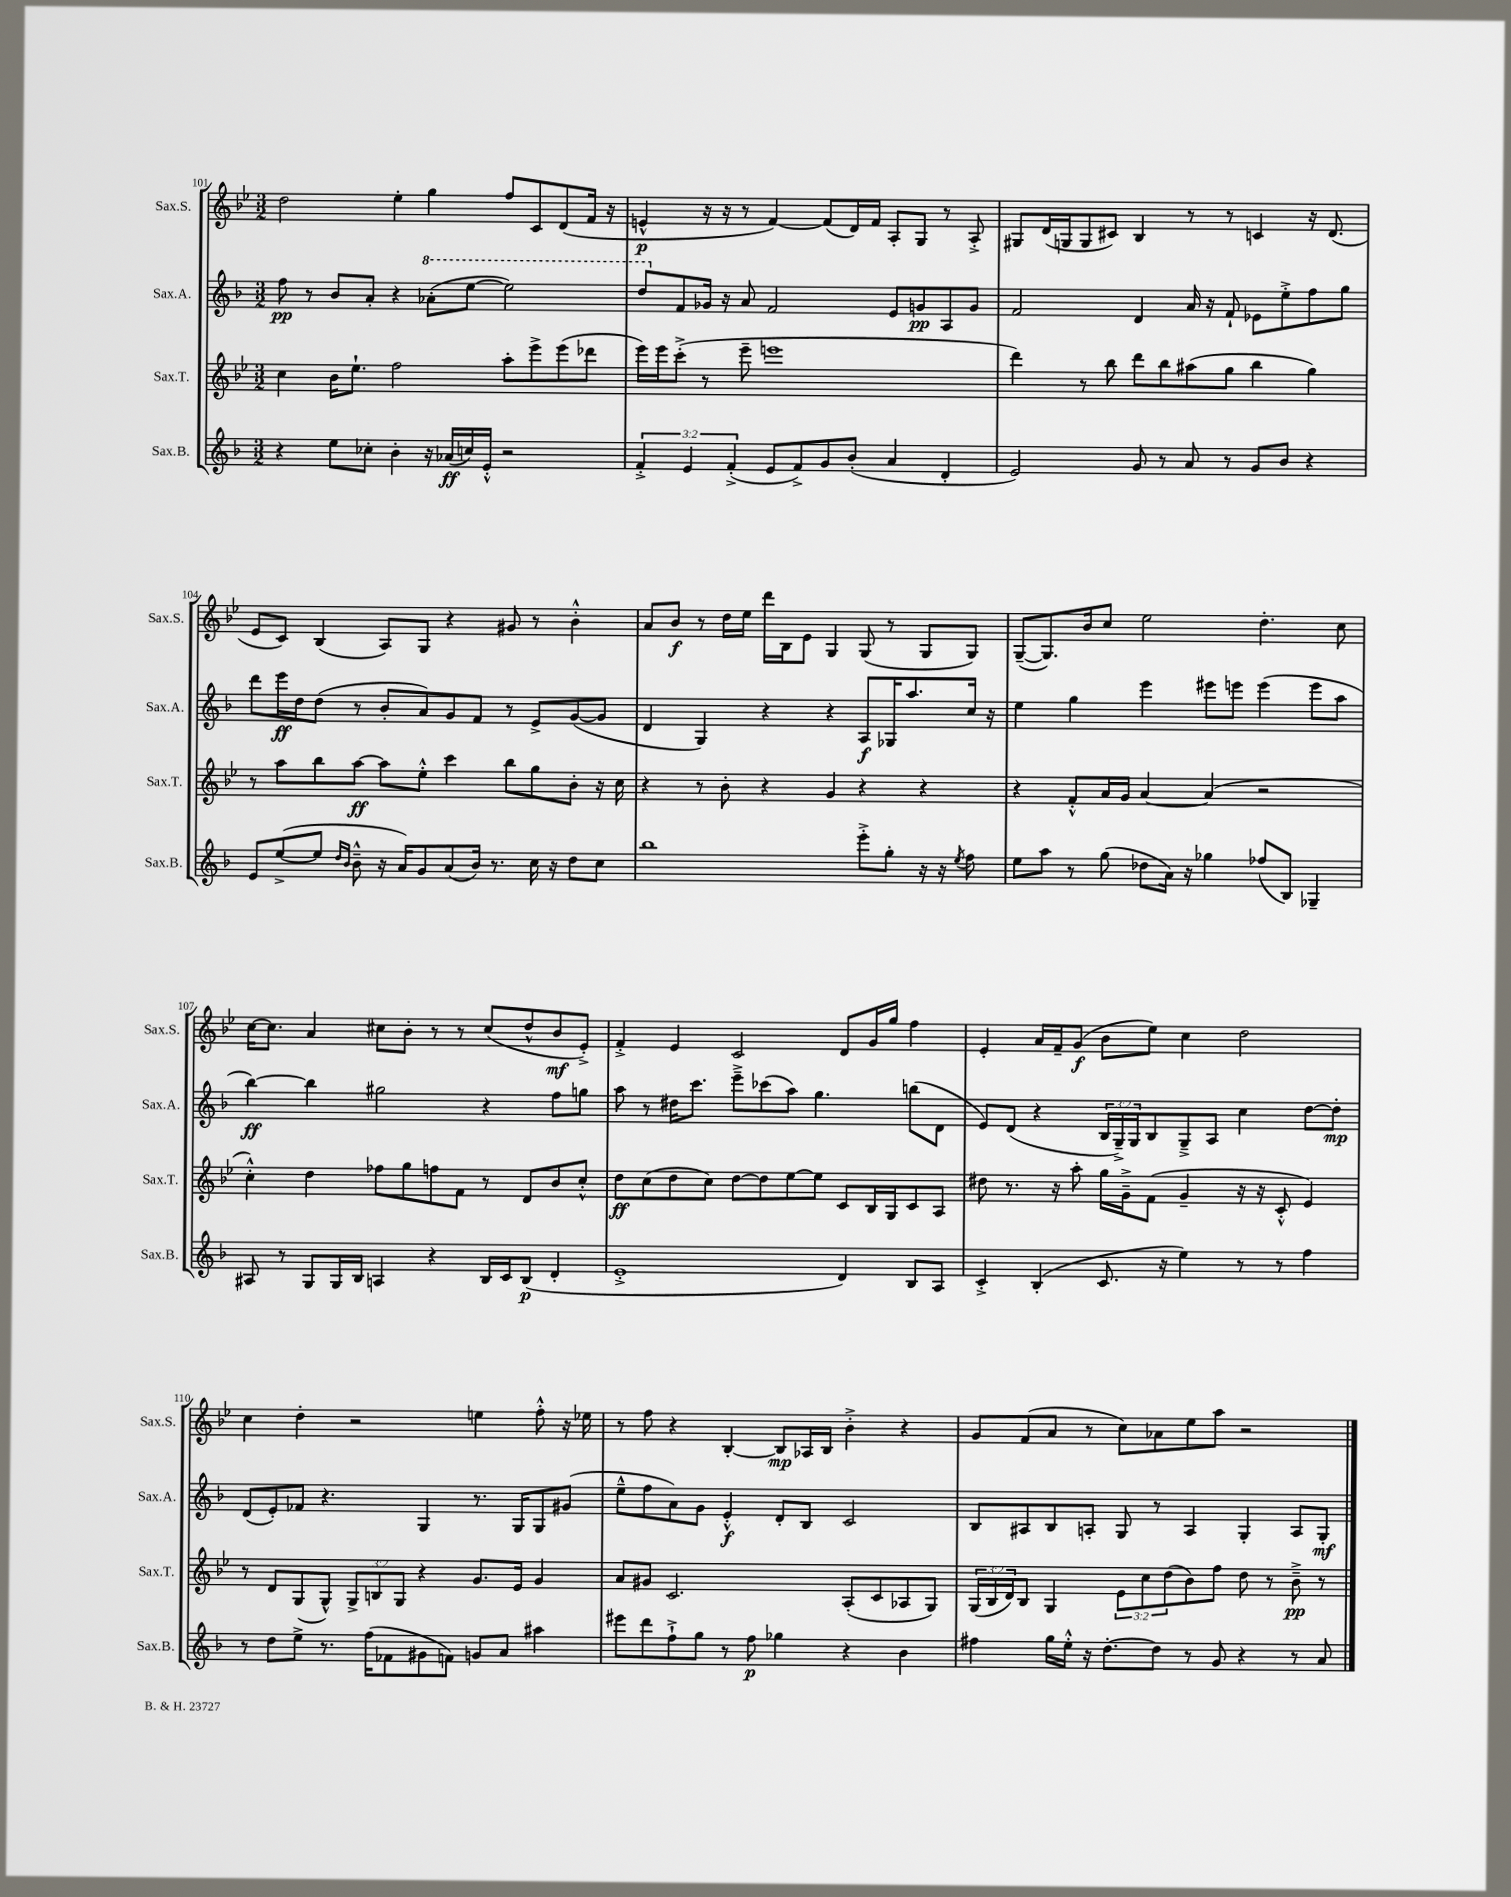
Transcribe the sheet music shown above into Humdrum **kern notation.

**kern	**kern	**kern	**kern
*staff4	*staff3	*staff2	*staff1
*clefG2	*clefG2	*clefG2	*clefG2
*k[b-]	*k[b-e-]	*k[b-]	*k[b-e-]
*M3/2	*M3/2	*M3/2	*M3/2
4r	4cc\	8ff\	2dd\
.	.	8r	.
8ee\L	16b-\LK	8b-/L	.
.	8.ee-`\J	.	.
8cc-'\J	.	8a'/J	.
4b-'\	2ff\	4r	4ee-'\
16r	.	(8aa-'\L	4gg\
(16a-/LL	.	.	.
16cc/)	.	[8eee\J	.
16e'^^/JJ	.	.	.
2r	8aa'\L	2eee\])	8ff/L
.	8eee-^\	.	8c/
.	(8eee-\	.	(8d/
.	8ddd-\J	.	16f/Jk
.	.	.	16r
=	=	=	=
6f'^/	16eee-\LL)	8ddd/L	4e^^/
.	16eee-\J	.	.
.	(8ccc'^\J	8f/	.
6e/	.	.	.
.	8r	16g-/Jk	16r
.	.	16r	16r
(6f'^/	.	.	.
.	8eee-~\	8a/	8r
8e/L	1eee	2f/	[4f/)
8f^/)	.	.	.
8g/	.	.	(8f/]L
(8b-'/J	.	.	16d/L)
.	.	.	16f/JJ
4a/	.	8e/L	8A'/L
.	.	8g/	8G/J
4d'/	.	8A/	8r
.	.	8g/J	8A'^/
=	=	=	=
2e/)	4ddd\)	2f/	8G#/L
.	.	.	(16d/L
.	.	.	16G/J
.	8r	.	8G/
.	8bb-\	.	8c#/J)
8g/	8ddd\L	4d/	4B-/
8r	8bb-\	.	.
8a/	(8aa#\	16a/	8r
.	.	16r	.
8r	8gg\J	8f`/	8r
8g/L	4bb-\	8e-\L	4c/
8b-/J	.	8ee'^\	.
4r	4gg\)	8ff\	16r
.	.	.	(8.d/
.	.	8gg\J	.
=	=	=	=
8e/L	8r	8ddd\L	8e-/L
([8ee^/	8aa\L	16eee\L	8c/J)
.	.	16dd\J	.
8ee/]J	8bb-\	(8dd\J	(4B-/
16qqdd/LL	.	.	.
16qqb-/JJ	.	.	.
8b-~^^\	[8aa\J	8r	.
16r	8aa\]L	8b-'/L	8A/L)
16a/LK)	.	.	.
8g/	8ee-'^^\J	8a/)	8G/J
(8a/	4ccc\	8g/	4r
16b-/Jk)	.	8f/J	.
8.r	.	.	.
.	8bb-\L	8r	8g#/
16cc\	8gg\	8e^/L	8r
16r	.	.	.
8dd\L	8b-'\J	([8g/	4b-'^^\
8cc\J	16r	8g/]J	.
.	16cc\	.	.
=	=	=	=
1bb-	4r	4d/	8a/L
.	.	.	8b-/J
.	8r	4G/)	8r
.	8b-'\	.	16dd\LL
.	.	.	16ee-\JJ
.	4r	4r	16ddd\LL
.	.	.	16B-\J
.	.	.	8e-\J
.	4g/	4r	4G/
8eee'^\L	4r	8A/L	(8G/
8gg'\J	.	16G-/K	8r
.	.	8.aa/	.
16r	4r	.	8G/L
16r	.	.	.
8qee/	.	.	.
8ff\	.	16cc/Jk	8G/J)
.	.	16r	.
=	=	=	=
8ee\L	4r	4ee\	([8G~/L
8aa\J	.	.	8.G/])
8r	8f'^^/L	4gg\	.
.	.	.	16b-/k
(8gg\	16a/L	.	8cc/J
.	16g/JJ	.	.
8dd-\L	[4a/	4eee\	2ee-\
16a\Jk)	.	.	.
16r	.	.	.
4gg-\	(4a/]	8eee#\L	.
.	.	8eee\J	.
(8ff-/L	2r	(4eee\	4.dd'\
8B-/J)	.	.	.
4G-~/	.	8eee\L	.
.	.	8aa\J	8cc\
=	=	=	=
8A#/	4cc'^^\)	[4bb-\)	[16cc\LK
.	.	.	8.cc\]J
8r	.	.	.
8G/L	4dd\	4bb-\]	4a/
16G/L	.	.	.
16B-/JJ	.	.	.
4A/	8ff-\L	2gg#\	8cc#\L
.	8gg\	.	8b-'\J
4r	8ff\	.	8r
.	8f\J	.	8r
16B-/LL	8r	4r	(8cc#/L
16c/J	.	.	.
(8B-/J	8d/L	.	8dd^^/
4d'/	8b-/	8ff\L	8b-/
.	8cc'^^/J	8gg\J	8e-'^/J)
=	=	=	=
1e'^	8dd\L	8aa\	4f'^/
.	(8cc\	8r	.
.	8dd\	16dd#\LK	4e-/
.	.	8.ccc\J	.
.	8cc\J)	.	.
.	[8dd\L	8eee~^\L	2c/
.	8dd\]	(8ccc-\	.
.	[8ee-\	8aa\J)	.
.	8ee-\]J	4.gg\	.
4d/)	8c/L	.	8d/L
.	16B-/L	.	16g/L
.	16G/J	.	16gg/JJ
8B-/L	8c/	(8bb\L	4ff\
8A/J	8A/J	8d\J	.
=	=	=	=
4c'^/	8dd#\	8e/L)	4e-'/
.	8.r	(8d/J	.
(4B-'/	.	4r	16a/LL
.	16r	.	16f~/J
.	8aa'\	.	(8g/J
8.c/	16gg\LL	24B-/LL	8b-\L
.	.	24G~^/)	.
.	16g~^\J	.	.
.	.	24G/J	.
.	(8f\J	8B-/	8ee-\J)
16r	.	.	.
4ee\)	4g~/	8G~^/	4cc\
.	.	8A/J	.
8r	16r	4cc\	2dd\
.	16r	.	.
8r	8c'^^/	.	.
4ff\	4e-/)	[8dd\L	.
.	.	8dd'\]J	.
=	=	=	=
8r	8r	(8d/L	4cc\
8dd\L	8d/L	8e'/)	.
8ee^\J	(8G/	8f-/J	4dd'\
8.r	8G^^/J)	4.r	.
.	12G^/L	.	2r
(16ff\LK	.	.	.
.	12B/	.	.
8f-\	.	.	.
.	12G/J	.	.
8g#\	4r	4G/	.
8f\J)	.	.	.
8g/L	8.g/L	8.r	4ee\
8a/J	.	.	.
.	16e-/Jk	16G/LK	.
4aa#\	4g/	8G/	8ff'^^\
.	.	(8g#/J	16r
.	.	.	16ee-\
=	=	=	=
8eee#\L	8a/L	8ee~^^\L	8r
8ddd\	8g#/J	8ff\	8ff\
8ff`^\	2.c/	8a\)	4r
8gg\J	.	8g\J	.
8r	.	4e'^^/	[4B-'/
8ff\	.	.	.
4gg-\	.	8d'/L	8B-/]L
.	.	8B-/J	16A-/L
.	.	.	16B-/JJ
4r	(8A'/L	2c/	4b-'^\
.	8c/	.	.
4b-\	8A-/	.	4r
.	8G/J)	.	.
=	=	=	=
4ff#\	(24G/LL	8B-/L	8g/L
.	24B-/	.	.
.	24d/J)	.	.
.	8B-/J	8A#/	(8f/
16gg\LL	4G/	8B-/	8a/J
16ee'^^\JJ	.	.	.
16r	.	8A'/J	8r
[8.dd'\L	.	.	.
.	12e-\L	8G/	8cc\L)
.	12cc\	.	.
8dd\]J	.	8r	8a-\
.	(12dd\	.	.
8r	8b-\)	4A/	8ee-\
8g/	8ff\J	.	8aa\J
4r	8dd\	4G'/	2r
.	8r	.	.
8r	8b-~^\	8A/L	.
8a/	8r	8G'/J	.
==	==	==	==
*-	*-	*-	*-
